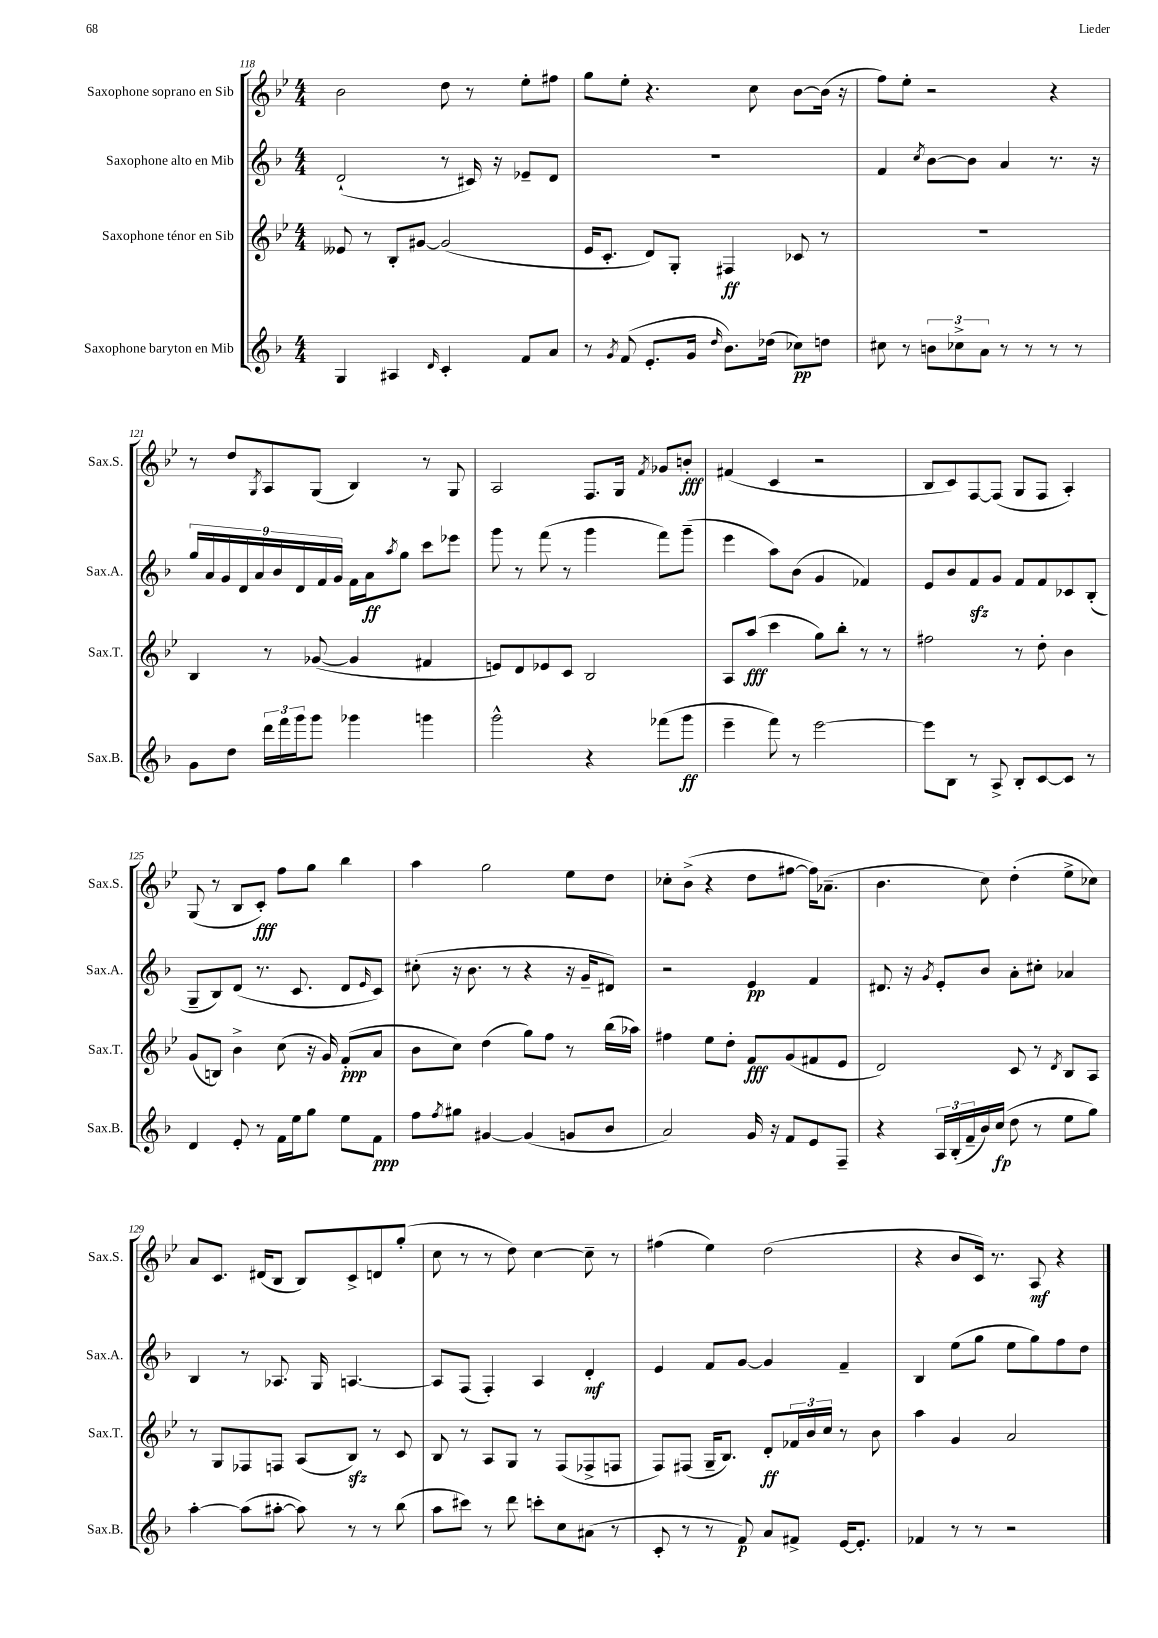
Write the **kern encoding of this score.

**kern	**kern	**kern	**kern
*staff4	*staff3	*staff2	*staff1
*clefG2	*clefG2	*clefG2	*clefG2
*k[b-]	*k[b-e-]	*k[b-]	*k[b-e-]
*M4/4	*M4/4	*M4/4	*M4/4
4G	8e--	(2d`	2b-
.	8r	.	.
4A#	8B-'	.	.
.	[8g#	.	.
16qqd	.	.	.
4c'	(2g#]	8r	8dd
.	.	16c#)	8r
.	.	16r	.
8f	.	8e-~	8ee-'
8a	.	8d	8ff#
=	=	=	=
8r	16e-	1r	8gg
.	8.c'	.	.
8qg	.	.	.
(8f	.	.	8ee-'
8.e'	8d)	.	4.r
.	8G'	.	.
16g	.	.	.
16qqdd	.	.	.
8.b-)	4F#	.	.
.	.	.	8cc
(16dd-	.	.	.
8cc-)	8c-	.	[8b-
8dd	8r	.	(16b-]
.	.	.	16r
=	=	=	=
8cc#	1r	4f	8ff)
8r	.	.	8ee-'
.	.	8qcc	.
12b	.	[8b-	2r
12cc-^	.	.	.
.	.	8b-]	.
12a	.	.	.
8r	.	4a	.
8r	.	.	.
8r	.	8.r	4r
8r	.	.	.
.	.	16r	.
=	=	=	=
8g	4B-	18gg	8r
.	.	18a	.
.	.	18g	.
8dd	.	.	8dd
.	.	18d	.
.	.	18a	.
.	.	.	8qG
24ddd	8r	.	8A
.	.	18b-	.
24fff	.	.	.
24ggg	.	18d	.
8ggg	([8g-	.	(8G
.	.	18f	.
.	.	18g	.
4ggg-	4g-]	16f	4B-)
.	.	16a	.
.	.	8qaa	.
.	.	8gg	.
4ggg	4f#	8ccc	8r
.	.	8eee-	8G
=	=	=	=
2ggg^^	8e)	8ggg	2A
.	8d	8r	.
.	8e-	(8fff	.
.	8c	8r	.
4r	2B-	4ggg	8.F
.	.	.	16G
.	.	.	8qf
(8fff-	.	8fff)	8g-
8ggg	.	(8ggg~	8b'
=	=	=	=
4eee~	8A	4eee	(4f#
.	(8aa	.	.
8fff)	4ccc	8aa)	4c
8r	.	(8b-	.
[2eee	8gg)	4g	2r
.	8bb-'	.	.
.	8r	4f-)	.
.	8r	.	.
=	=	=	=
8eee]	2ff#	8e	8B-
8B-	.	8b-	8c)
8r	.	8f	[8F
8A^	.	8g	(8F]
8B-'	8r	8f	8G
[8c	8dd'	8f	8F
8c]	4b-	8c-	4A')
8r	.	(8B-'	.
=	=	=	=
4d	(8g	8G~	(8G
.	8B)	8B-)	8r
8e'	4b-^	(8d	8B-
8r	.	8.r	8c')
16f	(8cc	.	8ff
16ee	.	8.c	.
8gg	16r	.	8gg
.	16g)	.	.
8ee	(8f'	8d	4bb-
.	.	16qqe	.
8f	8a	8c)	.
=	=	=	=
8ff	8b-	(8cc#'	4aa
8qff	.	.	.
8gg#	8cc)	16r	.
.	.	8.b-	.
[4g#	(4dd	.	2gg
.	.	8r	.
(4g#]	8gg)	4r	.
.	8ff	.	.
8g	8r	16r	8ee-
.	.	16g~	.
8b-	(16bb-	8d#)	8dd
.	16aa-)	.	.
=	=	=	=
2a)	4ff#	2r	8cc-'
.	.	.	(8b-^
.	8ee-	.	4r
.	8dd'	.	.
16g	8f	4e	8dd
16r	.	.	.
8f	(8g	.	[8ff#
8e	8f#	4f	16ff#])
.	.	.	(8.a-~
8F~	8e-	.	.
=	=	=	=
4r	2d)	8.d#	4.b-
.	.	16r	.
.	.	8qg	.
24A	.	8e'	.
(24B-'	.	.	.
24f~	.	.	.
16b-)	.	8b-	8cc)
(16cc	.	.	.
8dd	8c	8a'	(4dd'
8r	8r	8cc#'	.
.	8qd	.	.
8ee	8B-	4a-	8ee-^
8gg)	8A	.	8cc-)
=	=	=	=
[4aa'	8r	4B-	8a
.	8G	.	8.c
(8aa]	8F-	8r	.
.	.	.	(16d#
[8aa#'	8F	8.A-	8B-
8aa#])	(8A	.	8B-)
.	.	16G	.
8r	8B-)	[4.A	8c^
8r	8r	.	8d
(8bb-	8c	.	(8gg'
=	=	=	=
8aa	8B-	8A]	8cc
8ccc#)	8r	(8F	8r
8r	8A	4F')	8r
8ddd	8G	.	8dd)
8ccc'	8r	4A	[4cc
8cc	(8F	.	.
(8a#	8F-^	4d'	8cc~]
8r	8F	.	8r
=	=	=	=
8c'	8F)	4e	(4ff#
8r	(8F#	.	.
8r	16G~	8f	4ee-)
.	8.B-)	.	.
8f)	.	[8g	.
8a	8d'	4g]	(2dd
8f#^	24f-	.	.
.	24b-	.	.
.	24cc	.	.
[16e	8r	4f~	.
8.e']	.	.	.
.	8b-	.	.
=	=	=	=
4f-	4aa	4B-	4r
8r	4g	(8ee	8b-
8r	.	8gg	16c)
.	.	.	8.r
2r	2a	8ee	.
.	.	8gg)	8A
.	.	8ff	4r
.	.	8dd	.
==	==	==	==
*-	*-	*-	*-
